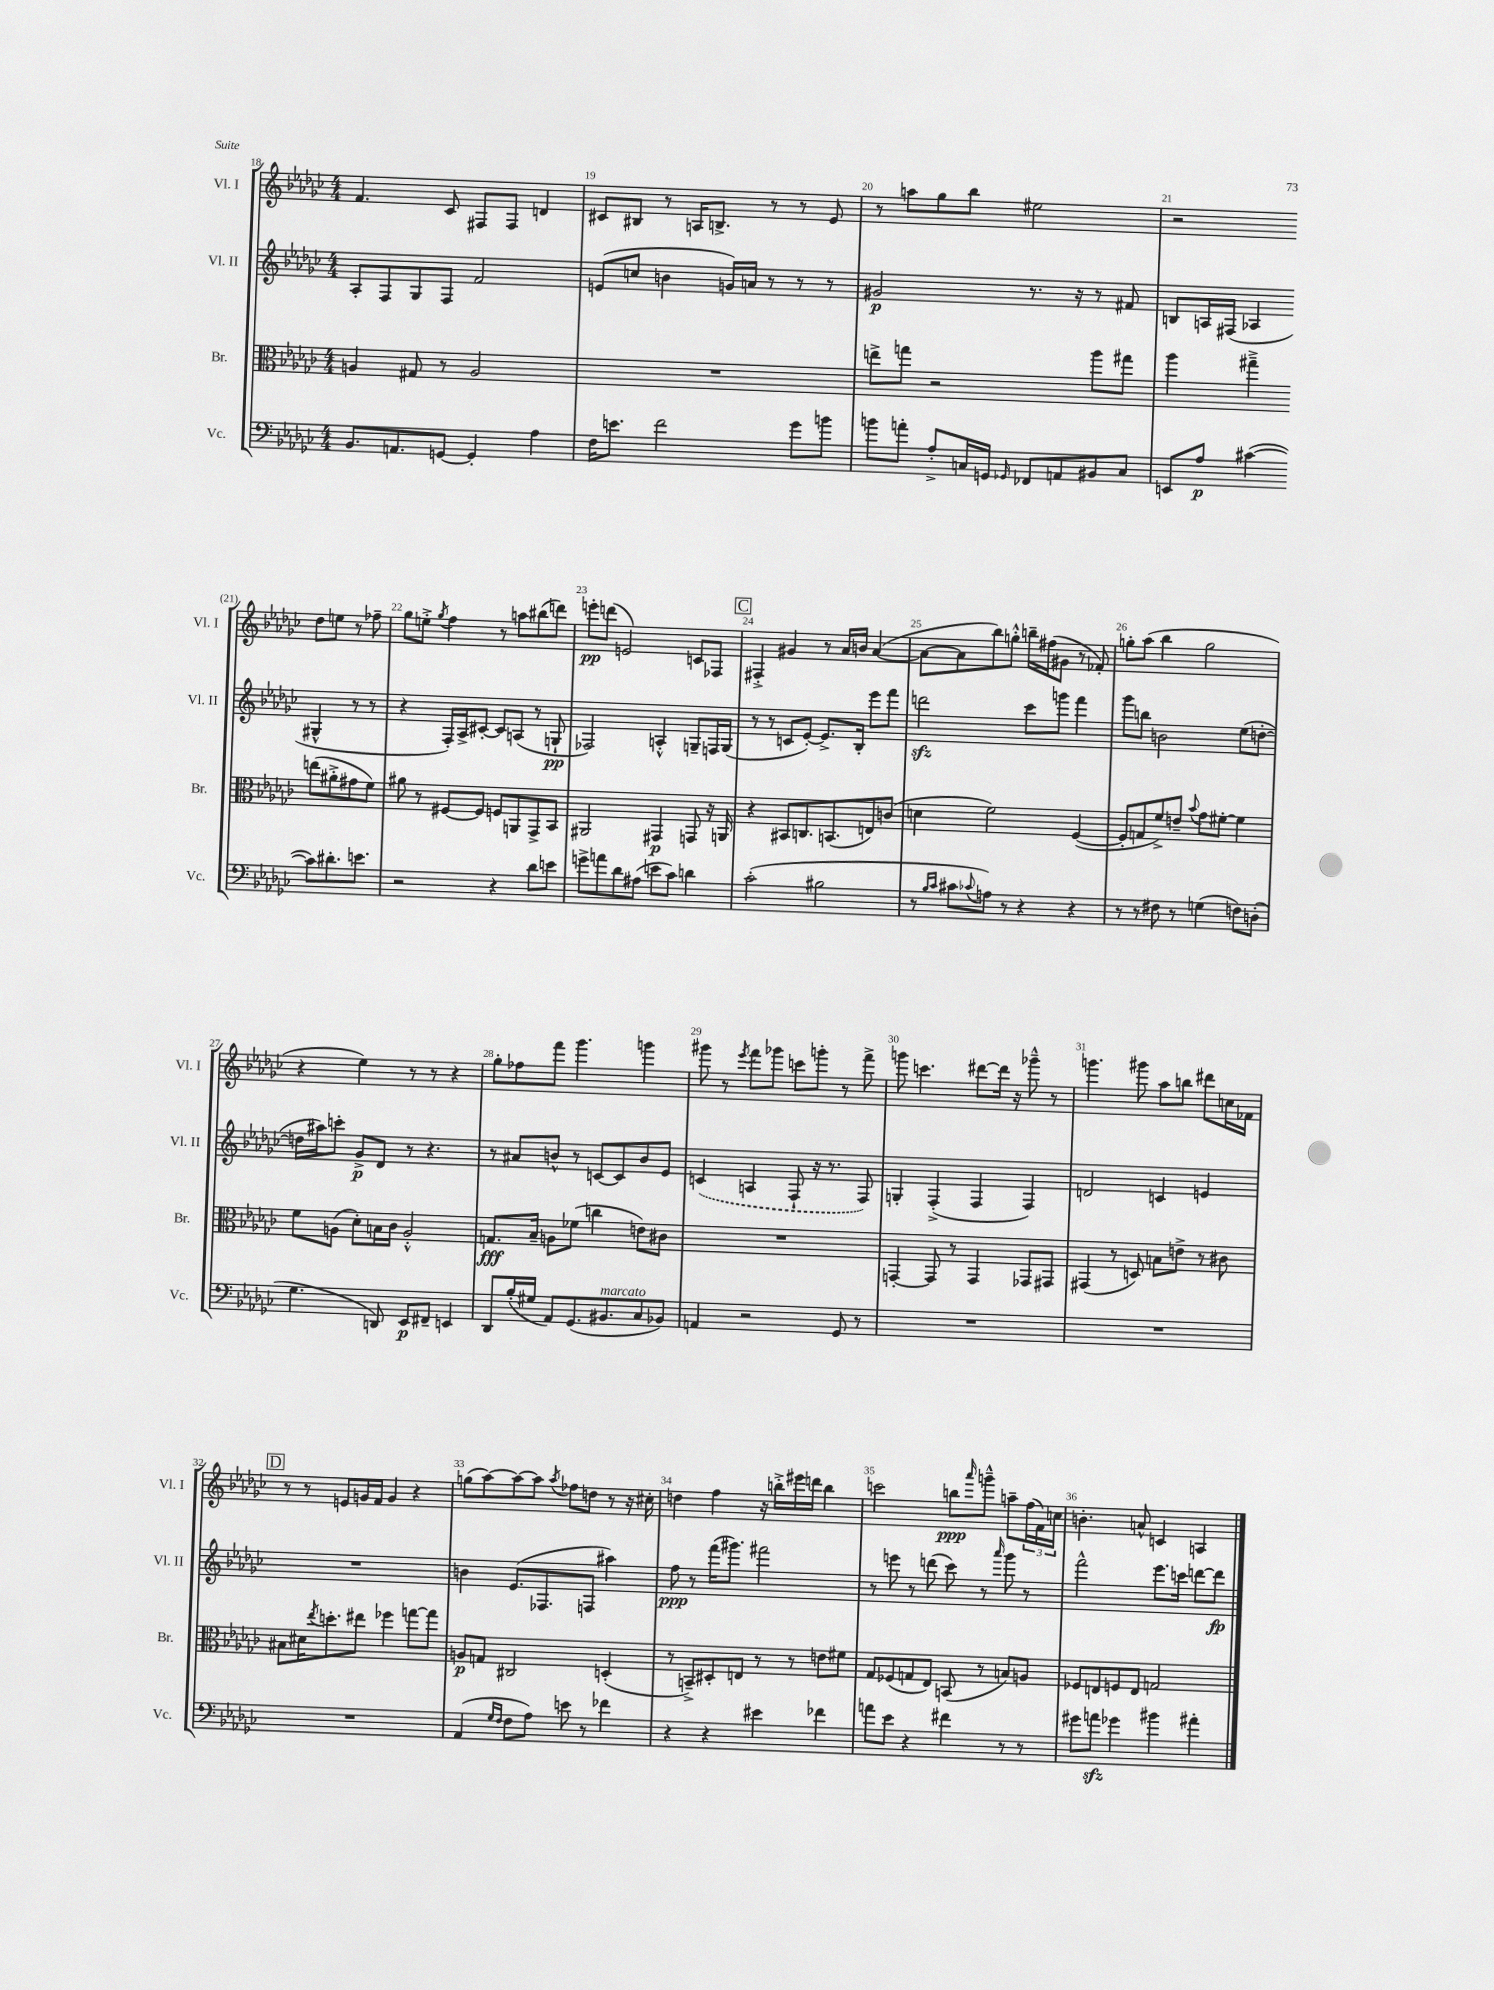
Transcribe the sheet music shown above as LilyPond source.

<<
\new StaffGroup <<
\new Staff = "s0" \with { instrumentName = "Vl. I" shortInstrumentName = "Vl. I" } {
    \clef treble \key ges \major \numericTimeSignature \time 4/4
    f'4. ces'8 fis8 fis8 d'4 |
    cis'8 bis8 r8 a16 b8.-> r8 r8 ees'8 |
    r8 a''8 ges''8 bes''8 eis''2 |
    r2 des''8 e''8 r8 fes''8-- |
    ges''8 e''8-.-> \acciaccatura { ges''8 } f''4 r8 a''8 bis''8( d'''8) |
    e'''8-.\pp d'''8( e'2) c'8 fes8 |
    \mark \markup { \box "C" } fis4-.-> gis'4 r8 aes'16 b'16 aes'4~( |
    aes'8~ aes'8 bes''8) g''8-.-^ b''16-- fis''16( gis'8 r8 fes'8-.) |
    g''8-. aes''8( bes''4 g''2 |
    r4 ees''4) r8 r8 r4 |
    ges''8-. fes''8 f'''8 ges'''4. g'''4 |
    gis'''8 r8 \acciaccatura { ees'''8 } f'''8 ges'''8 c'''8 g'''8-. r8 f'''8-> |
    g'''8 c'''4. dis'''8~ dis'''16 r16 ges'''8---^ r8 |
    g'''4. gis'''8 aes''8 b''8 dis'''8 c''16 fes'16 |
    \mark \markup { \box "D" } r8 r8 e'8 g'16 f'16 g'4 r4 |
    g''8( aes''8~) aes''8~ aes''8 \acciaccatura { aes''8 } fes''8 d''8 r8 r16 cis''16-. |
    d''4 f''4 r16 b''16-.-> eis'''16 d'''16 b''4 |
    c'''2 b''8\ppp \grace { aes'''16 } g'''8---^ a''8-- \tuplet 3/2 { f''16( f'16) c''16 } |
    b'4.-. a'8-^ c'4 a4 \bar "|." |
}
\new Staff = "s1" \with { instrumentName = "Vl. II" shortInstrumentName = "Vl. II" } {
    \clef treble \key ges \major \numericTimeSignature \time 4/4
    aes8-. f8 ges8 f8 f'2 |
    e'8( c''8 b'4 g'16) a'16 r8 r8 r8 |
    gis'2\p r8. r16 r8 fis'8 |
    b8 a16 fis16( aes4 gis4-^ r8 r8 |
    r4 f16-.) aes16-> cis'8~-. cis'8 a8( r8 g8-!\pp |
    fes2) a4-.-^ g8-- f16 g16( |
    \mark \markup { \box "C" } r8 r8 c'8 ees'8~-.) ees'8.-> bes16-. ees'''8 f'''8 |
    d'''2\sfz ces'''8 g'''8 f'''4 |
    ges'''8 b''8 b'2 ees''8( d''8~-. |
    d''16 ais''16) c'''8-. ges'8->\p des'8 r8 r4. |
    r8 ais'8 b'8-^ r8 c'8~ c'8 b'8 ees'8 |
    \once \slurDashed c'4( a4 f8-! r16 r8. f8) |
    g4-. f4-.->( f4 f4) |
    d'2 c'4 e'4 |
    \mark \markup { \box "D" } R1 |
    b'4 ees'8.( fes8. f8 ais''4) |
    f''8\ppp r8 f'''16( gis'''8.) fis'''2 |
    r8 e'''8 r8 d'''8( ces'''8) r8 \grace { aes'''16 } ges'''8 r8 |
    f'''2-^ ees'''8. c'''16 d'''8~ d'''8\fp \bar "|." |
}
\new Staff = "s2" \with { instrumentName = "Br." shortInstrumentName = "Br." } {
    \clef alto \key ges \major \numericTimeSignature \time 4/4
    a4 gis8 r8 a2 |
    R1 |
    e''8-> g''8 r2 aes''8 gis''8 |
    aes''4 gis''4---> e''8( ais'8-.-> gis'8 f'8) |
    ais'8 r8 fis8~ fis8 f8 a,8 ges,8-> bes,8 |
    ais,2 gis,4\p g,8 r16 a,16 |
    \mark \markup { \box "C" } r4 bis,8 c8. b,8.( e8) c'8( |
    d'4 f'2) f4~( |
    f8-. g8 f'8->) e'8-- \appoggiatura { bes'8 } ges'8 fis'8~-. fis'4 |
    f'8 a8( des'8-.) b16 ces'16 a2-.-^ |
    g8.\fff bes16-- a8 fes'8( c''4 e'8) cis'8 |
    R1 |
    g,4~-. g,8 r8 g,4 ges,8 gis,8 |
    gis,4( r8 d8) b8 e'8-> r8 cis'8 |
    \mark \markup { \box "D" } bis8 dis'16 \acciaccatura { ees''8 } d''8.-. eis''8 fes''4 g''8~ g''8 |
    a8\p g8 cis2 d4-.( |
    r8 b,8--->) dis8-. e8 r8 r8 e'8 fis'8 |
    ges8 fes8( g8 ees8) b,8( r8 b8) a8 |
    fes8 e8 f8 e8 g2 \bar "|." |
}
\new Staff = "s3" \with { instrumentName = "Vc." shortInstrumentName = "Vc." } {
    \clef bass \key ges \major \numericTimeSignature \time 4/4
    bes,8. a,8. g,8~ g,4-. aes4 |
    f16 e'8. f'2 ges'8 b'8 |
    b'8 a'8-. aes8-.-> c16 g,16 \grace { ges,16 } fes,8 a,8 bis,8 c8 |
    e,8 aes8\p cis'4~( cis'8) dis'8.-. e'8. |
    r2 r4 des'8 e'8 |
    g'8-> a'8 des'8 ais8( e'8 ces'8) d'4 |
    \mark \markup { \box "C" } ces'2-.( bis2 |
    r8 \grace { bes16 ces'16 } cis'8 \appoggiatura { ces'8 } a8) r8 r4 r4 |
    r8 r8 fis8 r8 g4( f8) d8-.( |
    ges4. d,8) ees,8\p fis,8-- e,4 |
    des,8 bes16-.( gis16 aes,8) ges,8.( bis,8.^\markup { \italic "marcato" } ces8 bes,8) |
    a,4 r2 ges,8 r8 |
    R1 |
    R1 |
    \mark \markup { \box "D" } R1 |
    aes,4( \grace { ges16 f16 } f8 aes8) e'8 r8 fes'4 |
    r4 r4 eis'4 fes'4 |
    a'8 ees'8 r4 fis'4 r8 r8 |
    gis'8 a'8\sfz ges'4 bis'4 ais'4-. \bar "|." |
}
>>
>>
\layout { \context { \Score currentBarNumber = #18 \override BarNumber.break-visibility = ##(#f #t #t) barNumberVisibility = #all-bar-numbers-visible } }
